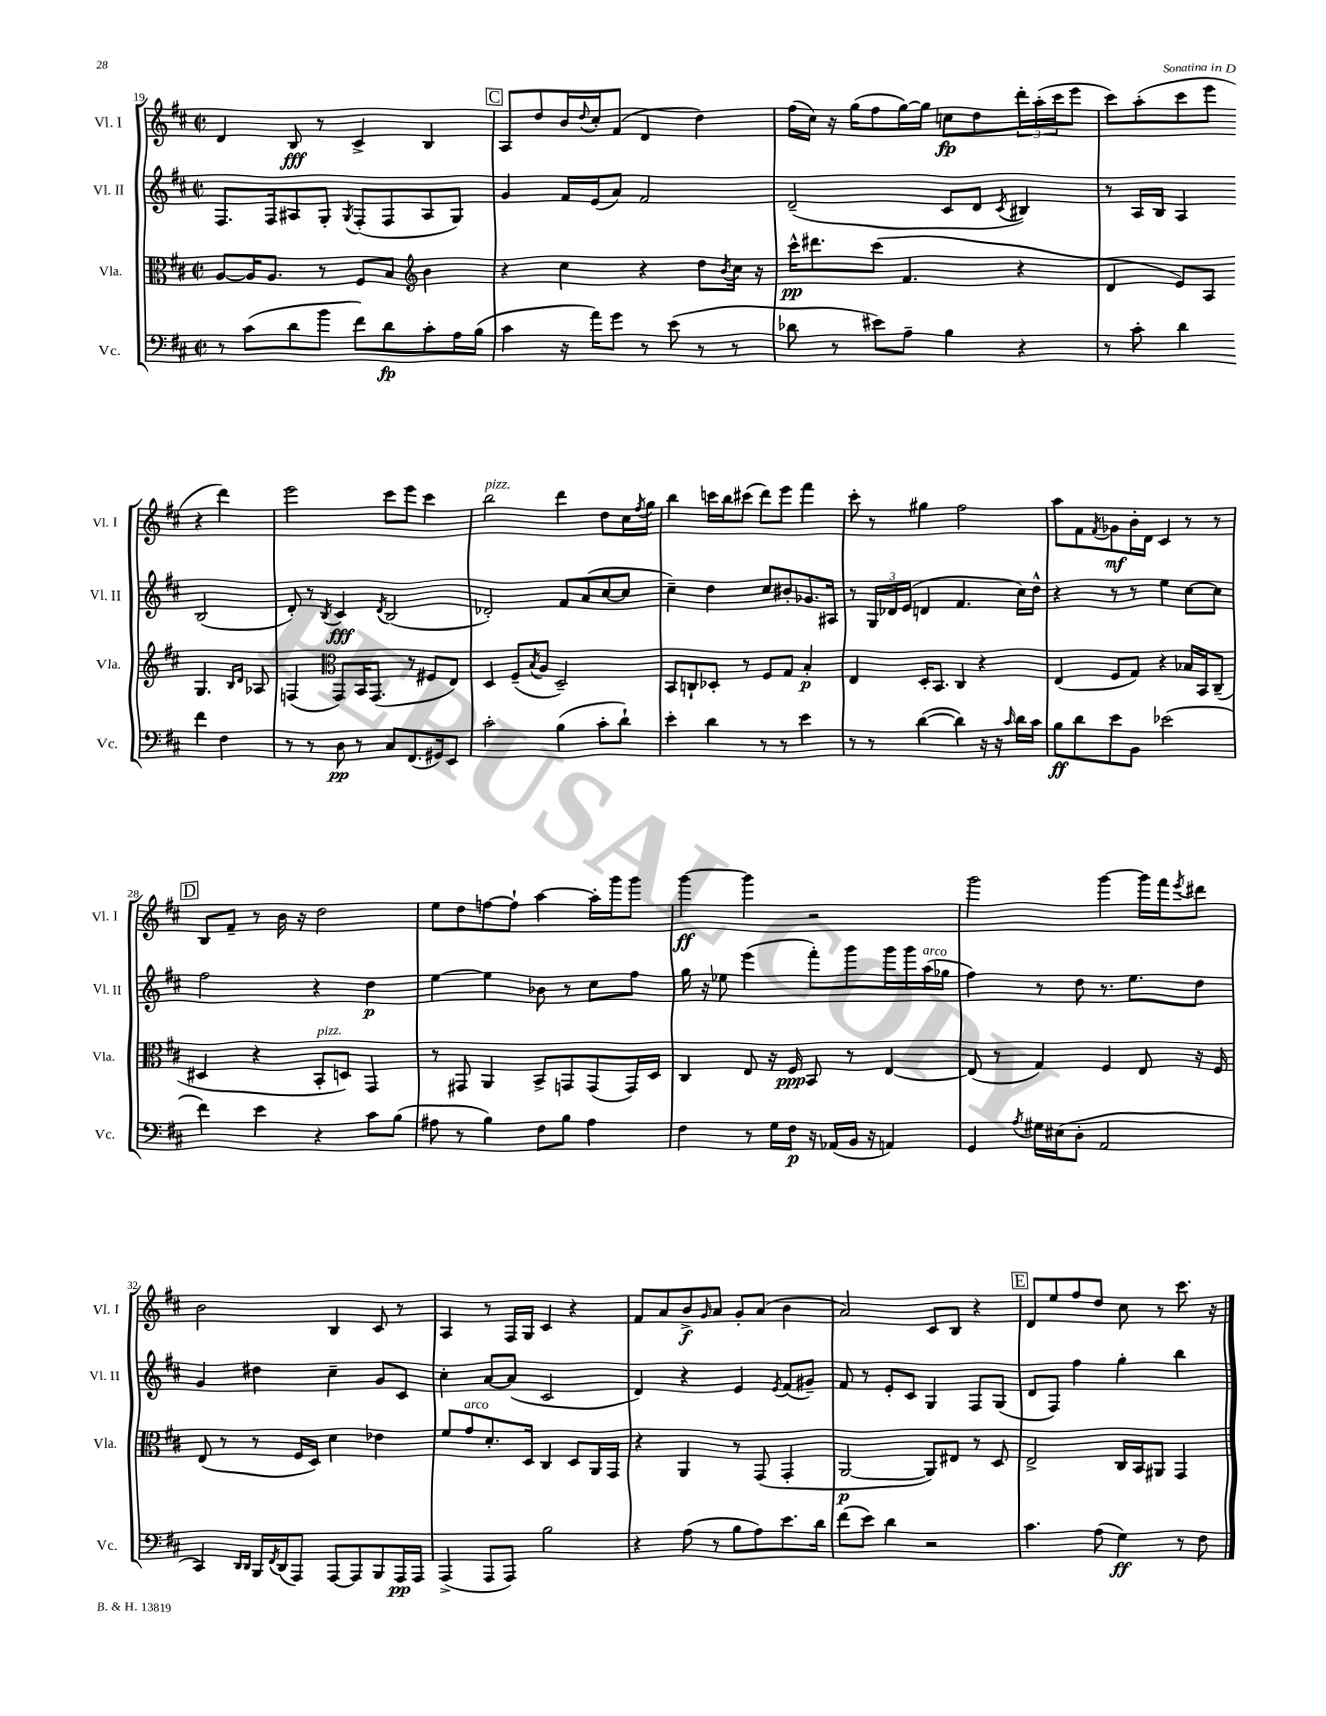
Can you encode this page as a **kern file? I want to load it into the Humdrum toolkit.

**kern	**kern	**kern	**kern
*staff4	*staff3	*staff2	*staff1
*clefF4	*clefC3	*clefG2	*clefG2
*k[f#c#]	*k[f#c#]	*k[f#c#]	*k[f#c#]
*M2/2	*M2/2	*M2/2	*M2/2
*met(c|)	*met(c|)	*met(c|)	*met(c|)
8r	[8A	8.F#	4d
(8c#	16A]	.	.
.	8.A	16F#	.
8d	.	8A#	8B
8b	8r	8G'	8r
.	.	8qG	.
8f#)	8F#	(8F#'	4c#^
8d	8B	8F#	.
*	*clefG2	*	*
8c#'	4b	8A#	4B
16A	.	8G)	.
(16B	.	.	.
=	=	=	=
4c#	4r	4g	8A
.	.	.	8dd
16r	4cc#	16f#	16b
.	.	.	8qqdd
16a)	.	(16e	16cc#'
8g	.	8a)	(8f#
8r	4r	2f#	4d
(8e	.	.	.
8r	8dd	.	4dd)
.	8qb	.	.
8r	16cc#	.	.
.	16r	.	.
=	=	=	=
8d-	16ccc#^^	(2d~	(16ff#
.	8.ddd#	.	16cc#)
8r	.	.	16r
.	.	.	(16gg
8e#)	(8ccc#	.	8ff#
8A~	4.f#	.	[16gg)
.	.	.	16gg]
4B	.	8c#	8cc
.	.	8d	8dd
.	.	8qc#	.
4r	4r	4B#)	24ddd'
.	.	.	(24aa'
.	.	.	24ccc#
.	.	.	8eee
=	=	=	=
8r	4d	8r	8ccc#)
8c#'	.	16A	(8aa'
.	.	16B	.
4d	8e)	4A	8ccc#
.	8A	.	8eee
4f#	4.G	(2B	4r
4F#	.	.	4ddd)
.	16qqB	.	.
.	16qqd	.	.
.	8A-	.	.
=	=	=	=
8r	(4F	8d')	2eee
8r	.	8r	.
*	*clefC3	*	*
.	.	8qB	.
8D	8GG)	4c#	.
8r	16BB	.	.
.	(8.GG	.	.
.	.	8qd	.
8C#	.	(2B	8ccc#
(8.FF#	8r	.	8eee
.	8F#	.	4ccc#
16GG#)	.	.	.
8EE	8E)	.	.
=	=	=	=
2c#'	4D	2d-')	2bb
.	(8F#~	.	.
.	8qB	.	.
.	8A	.	.
(4B	2D~)	8f#	4ddd
.	.	(8a	.
8c#'	.	[8cc#	8dd
8d`)	.	8cc#]	16cc#
.	.	.	8qff#
.	.	.	16gg
=	=	=	=
4e'	8BB	4cc#~)	4bb
.	8C`	.	.
4d	8D-'	4dd	16ccc
.	.	.	16bb
.	8r	.	(8ccc#
8r	8F#	8cc#	8ddd)
8r	8G	8b#'	8eee
4e	4B'	8.g-	4fff#
.	.	16A#	.
=	=	=	=
8r	4E	8r	8ccc#'
8r	.	24G	8r
.	.	24d-	.
.	.	(24e	.
([4d	16D'	4d	4gg#
.	8.BB	.	.
4d])	4C#	4.f#	2ff#
16r	4r	.	.
16r	.	.	.
16qqc#	.	.	.
16d	.	16cc#)	.
16c#	.	16dd^^	.
=	=	=	=
8B	(4E	4r	8aa
8d	.	.	8f#
.	.	.	8qf#
8e	8F#	8r	8g-
8BB	8G)	8r	16b'
.	.	.	16d
(2e-	4r	4ee	4c#
.	16B-	[8cc#	8r
.	16BB	.	.
.	(8C#~	8cc#]	8r
=	=	=	=
4f#)	4D#	2ff#	8B
.	.	.	8f#~
4e	4r	.	8r
.	.	.	16b
.	.	.	16r
4r	8BB'	4r	2dd
.	8D)	.	.
8c#	4GG	4dd	.
(8B	.	.	.
=	=	=	=
8A#	8r	[4ee	8ee
8r	8GG#	.	8dd
4B)	4AA	4ee]	[8ff
.	.	.	8ff`]
8F#	8BB^	8b-	[4aa
8B	8GG	8r	.
4A#	(8GG	8cc#	16aa']
.	.	.	16ggg
.	16GG)	8ff#	8ggg
.	16D	.	.
=	=	=	=
4F#	4C#	16gg	[4ggg
.	.	16r	.
.	.	8ee-	.
8r	8E	(4eee	4ggg]
16G	16r	.	.
16F#	16F#	.	.
16r	8BB	8fff#')	2r
(16AA-	.	.	.
16BB	8r	8ggg	.
16r	.	.	.
4AA)	[4E	16ggg	.
.	.	16ggg	.
.	.	(16aa	.
.	.	16gg-	.
=	=	=	=
4GG	(8E]	4ff#)	2ggg
.	8r	.	.
8qA	.	.	.
16G#	4G)	8r	.
(16E#	.	.	.
8D'	.	8dd	.
2AA	4F#	8.r	[4ggg
.	.	8.ee	.
.	8E	.	16ggg]
.	.	.	16fff#
.	.	.	8qeee
.	16r	8dd	8ddd#
.	16F#	.	.
=	=	=	=
4CC#)	(8E	4g	2b
.	8r	.	.
16qqDD	.	.	.
16qqDD	.	.	.
16BBB	8r	4dd#	.
8qFF#	.	.	.
(16DD	.	.	.
8AAA)	16F#	.	.
.	16D)	.	.
[8AAA	4d	4cc#~	4B
8AAA]	.	.	.
8BBB	4e-	8g	8c#
16AAA	.	8c#	8r
16AAA	.	.	.
=	=	=	=
(4AAA^	8f#	4cc#'	4A
.	8g	.	.
8AAA	8.d'	[8a	8r
8AAA)	.	(8a]	16F#
.	16D	.	16G
2B	4C#	2c#	4c#
.	8D	.	4r
.	16AA	.	.
.	16GG	.	.
=	=	=	=
4r	4r	4d)	8f#
.	.	.	8a
(8A	4AA	4r	8b^
.	.	.	16qqg
8r	.	.	8a
8B	8r	4e	8g'
8A)	(8GG	.	(8a
.	.	8qe	.
8.e	4GG'	(8f#	4b
.	.	8g#~)	.
16d	.	.	.
=	=	=	=
(8f#	[2AA	8f#	2a)
8e)	.	8r	.
4d	.	8e'	.
.	.	8c#	.
2r	8AA])	4G	8c#
.	8E#	.	8B
.	8r	8F#	4r
.	8D	(8G	.
=	=	=	=
4.c#	2E^	8d	8d
.	.	8F#)	8ee
.	.	4ff#	8ff#
(8A	.	.	8dd
4G)	16C#	4gg'	8cc#
.	16BB	.	.
.	8AA#	.	8r
8r	4GG	4bb	8.ccc#
8F#	.	.	.
.	.	.	16r
==	==	==	==
*-	*-	*-	*-
